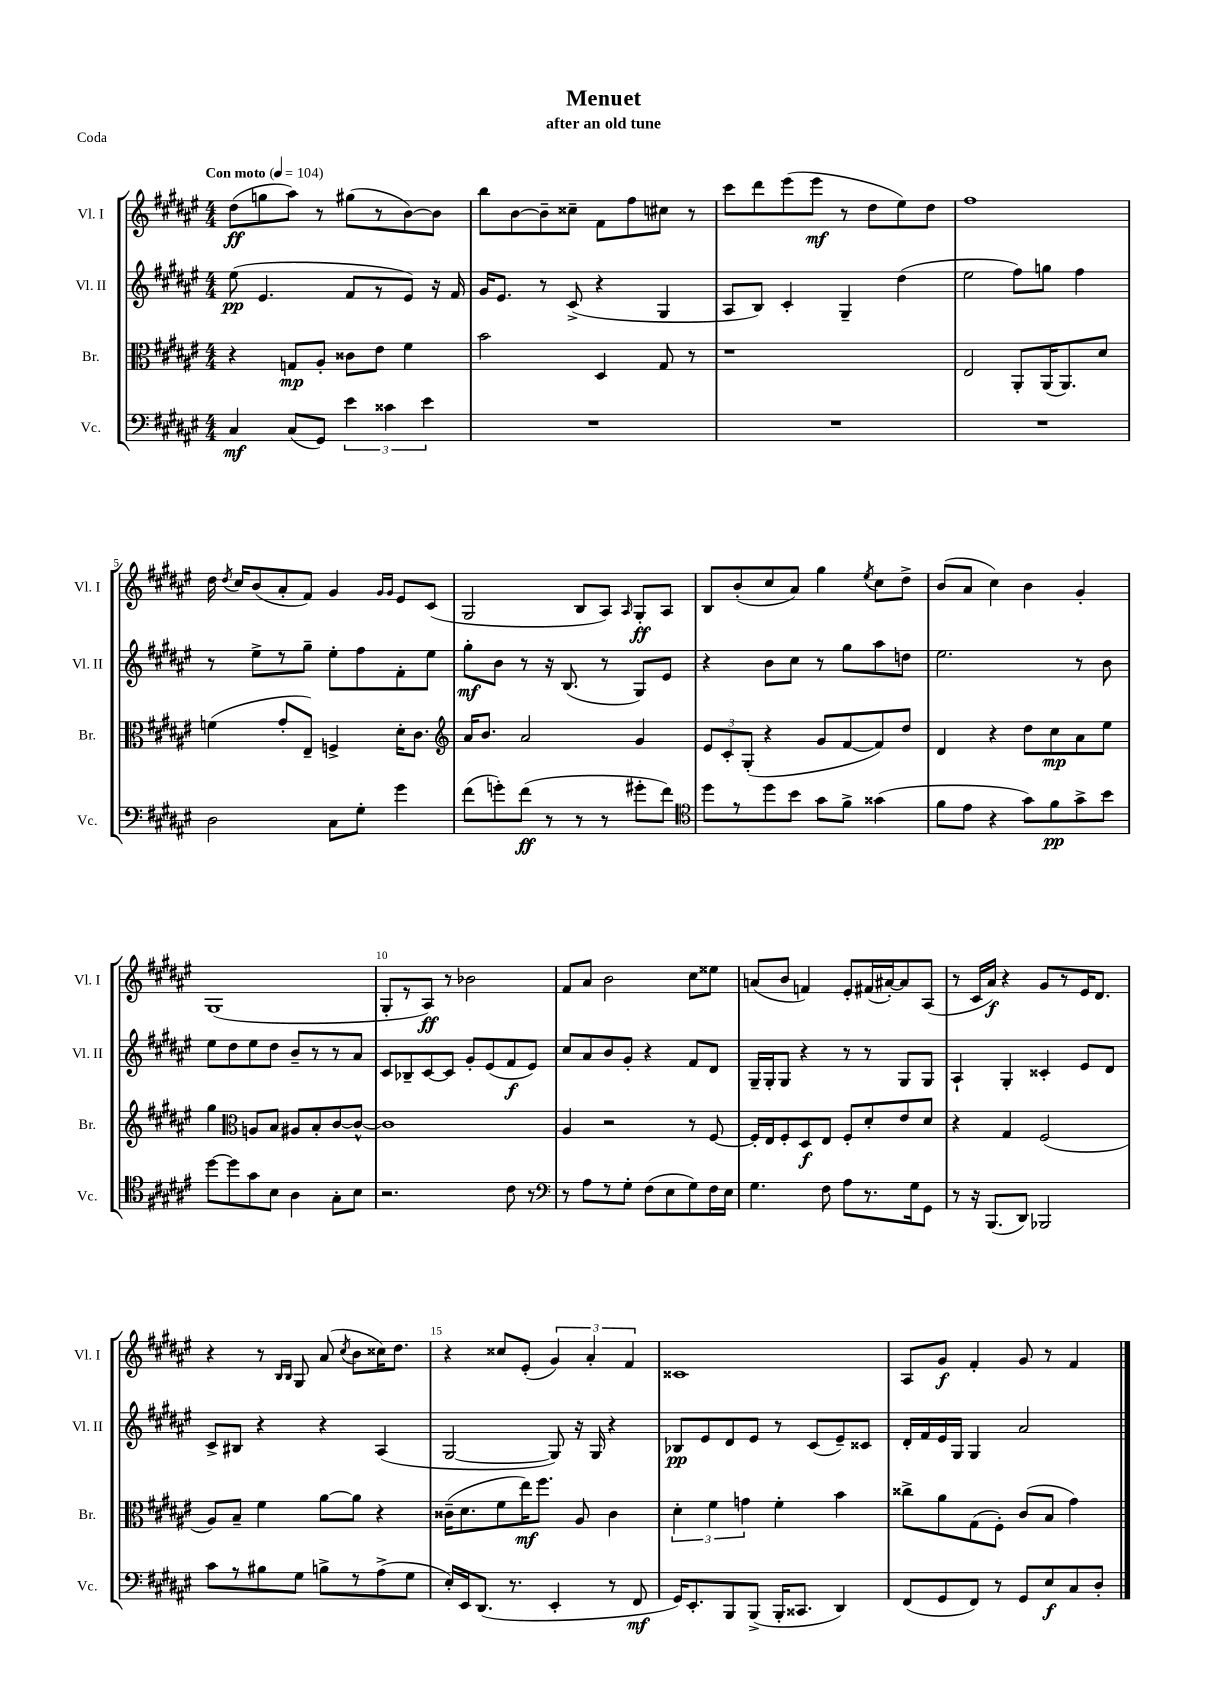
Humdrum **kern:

**kern	**dynam	**kern	**dynam	**kern	**dynam	**kern	**dynam
*part4	*part4	*part3	*part3	*part2	*part2	*part1	*part1
*staff4	*staff4	*staff3	*staff3	*staff2	*staff2	*staff1	*staff1
*I"Vc.	*	*I"Br.	*	*I"Vl. II	*	*I"Vl. I	*
*I'Vc.	*	*I'Br.	*	*I'Vl. II	*	*I'Vl. I	*
*clefF4	*	*clefC3	*	*clefG2	*	*clefG2	*
*k[f#c#g#d#a#e#]	*	*k[f#c#g#d#a#e#]	*	*k[f#c#g#d#a#e#]	*	*k[f#c#g#d#a#e#]	*
*M4/4	*	*M4/4	*	*M4/4	*	*M4/4	*
*MM104	*	*MM104	*	*MM104	*	*MM104	*
=1	=1	=1	=1	=1	=1	=1	=1
!	!	!	!	!	!	!LO:TX:a:B:t=Con moto	!
4C#/	mf	4r	.	(8ee#\	pp	(8dd#\L	ff
.	.	.	.	4.e#/	.	8ggn\	.
(8C#/L	.	8Gn/L	mp	.	.	8aa#\J)	.
8GG#/J)	.	8A#'/J	.	.	.	8r	.
6e#\	.	8c##X\L	.	8f#/L	.	(8gg#X\L	.
.	.	8e#\J	.	8r	.	8r	.
6c##X\	.	.	.	.	.	.	.
.	.	4f#\	.	8e#/J)	.	[8b\)	.
6e#\	.	.	.	.	.	.	.
.	.	.	.	16r	.	8b\J]	.
.	.	.	.	16f#/	.	.	.
=2	=2	=2	=2	=2	=2	=2	=2
1r	.	2b\	.	16g#/KL	.	8bb\L	.
.	.	.	.	8.e#/J	.	.	.
.	.	.	.	.	.	[8b\	.
.	.	.	.	8r	.	8b~\]	.
.	.	.	.	(8c#^/	.	8cc##X~\J	.
.	.	4D#/	.	4r	.	8f#\L	.
.	.	.	.	.	.	8ff#\	.
.	.	8G#/	.	4G#/	.	8cc#X\J	.
.	.	8r	.	.	.	8r	.
=3	=3	=3	=3	=3	=3	=3	=3
1r	.	1r	.	8A#/L	.	8ccc#\L	.
.	.	.	.	8B/J)	.	8ddd#\	.
.	.	.	.	4c#'/	.	(8eee#\	.
.	.	.	.	.	.	8eee#\J	mf
.	.	.	.	4G#~/	.	8r	.
.	.	.	.	.	.	8dd#\L	.
.	.	.	.	(4dd#\	.	8ee#\)	.
.	.	.	.	.	.	8dd#\J	.
=4	=4	=4	=4	=4	=4	=4	=4
1r	.	2E#/	.	2ee#\	.	1ff#	.
.	.	8AA#'/L	.	8ff#\L)	.	.	.
.	.	(16AA#/K	.	8ggn\J	.	.	.
.	.	8.AA#/)	.	.	.	.	.
.	.	.	.	4ff#\	.	.	.
.	.	8d#/J	.	.	.	.	.
!!LO:LB:g=z
=5	=5	=5	=5	=5	=5	=5	=5
2D#\	.	(4fn\	.	8r	.	16dd#\	.
.	.	.	.	.	.	8qdd#/	.
.	.	.	.	.	.	16cc#/KL	.
.	.	.	.	8ee#^\L	.	(8b/	.
.	.	8g#'/L	.	8r	.	8a#'/	.
.	.	8E#~/J)	.	8gg#~\J	.	8f#/J)	.
8C#\L	.	4Fn^/	.	8ee#'\L	.	4g#/	.
8G#'\J	.	.	.	8ff#\	.	.	.
.	.	.	.	.	.	16qqg#/LL	.
.	.	.	.	.	.	16qqg#/JJ	.
4g#\	.	16d#'\KL	.	8f#'\	.	8e#/L	.
.	.	8.c#\J	.	.	.	.	.
.	.	.	.	8ee#\J	.	(8c#/J	.
=6	=6	=6	=6	=6	=6	=6	=6
*	*	*clefG2	*	*	*	*	*
(8f#\L	.	16a#/KL	.	8gg#'\L	mf	2G#/	.
.	.	8.b/J	.	.	.	.	.
8gn'\)	.	.	.	8b\J	.	.	.
(8f#\J	ff	2a#/	.	8r	.	.	.
8r	.	.	.	16r	.	.	.
.	.	.	.	(8.B/	.	.	.
8r	.	.	.	.	.	8B/L	.
8r	.	.	.	8r	.	8A#/J)	.
.	.	.	.	.	.	16qqA#/	.
8g#X'\L	.	4g#/	.	8G#/L)	.	8G#'/L	ff
8f#\J)	.	.	.	8e#/J	.	8A#/J	.
=7	=7	=7	=7	=7	=7	=7	=7
*clefC4	*	*	*	*	*	*	*
8dd#\L	.	12e#/L	.	4r	.	8B/L	.
.	.	12c#'/	.	.	.	.	.
8r	.	.	.	.	.	(8b'/	.
.	.	(12G#'/J	.	.	.	.	.
8dd#\	.	4r	.	8b\L	.	8cc#/	.
8b\J	.	.	.	8cc#\J	.	8a#/J)	.
8g#\L	.	8g#/L	.	8r	.	4gg#\	.
8f#^\J	.	[8f#/	.	8gg#\L	.	.	.
.	.	.	.	.	.	8qee#/	.
(4g##X\	.	8f#/])	.	8aa#\	.	8cc#\L	.
.	.	8dd#/J	.	8ddn\J	.	8dd#^\J	.
=8	=8	=8	=8	=8	=8	=8	=8
8f#\L	.	4d#/	.	2.ee#\	.	(8b/L	.
8e#\J	.	.	.	.	.	8a#/J	.
4r	.	4r	.	.	.	4cc#\)	.
8g#\L)	.	8dd#\L	.	.	.	4b\	.
8f#\	pp	8cc#\	mp	.	.	.	.
8g#^\	.	8a#\	.	8r	.	4g#'/	.
8b\J	.	8ee#\J	.	8b\	.	.	.
!!LO:LB:g=z
=9	=9	=9	=9	=9	=9	=9	=9
[8dd#\L	.	4gg#\	.	8ee#\L	.	(1G#	.
8dd#\]	.	.	.	8dd#\	.	.	.
*	*	*clefC3	*	*	*	*	*
8g#\	.	8An/L	.	8ee#\	.	.	.
8B\J	.	8B/J	.	8dd#\J	.	.	.
4A#\	.	8A#X/L	.	8b~/L	.	.	.
.	.	8B'/	.	8r	.	.	.
8G#'\L	.	[8c#/	.	8r	.	.	.
8B\J	.	8c#^^/J_	.	8a#/J	.	.	.
=10	=10	=10	=10	=10	=10	=10	=10
2.r	.	1c#]	.	8c#/L	.	8G#'/L	.
.	.	.	.	8B-X~/	.	8r	.
.	.	.	.	[8c#/	.	8A#/J)	ff
.	.	.	.	8c#/J]	.	8r	.
.	.	.	.	8g#'/L	.	2b-X\	.
.	.	.	.	(8e#/	.	.	.
8c#\	.	.	.	8f#/	f	.	.
8r	.	.	.	8e#/J)	.	.	.
=11	=11	=11	=11	=11	=11	=11	=11
*clefF4	*	*	*	*	*	*	*
8r	.	4A#/	.	8cc#/L	.	8f#/L	.
8A#\L	.	.	.	8a#/	.	8a#/J	.
8r	.	2r	.	8b/	.	2b\	.
8G#'\J	.	.	.	8g#'/J	.	.	.
(8F#\L	.	.	.	4r	.	.	.
8E#\	.	.	.	.	.	.	.
8G#\)	.	8r	.	8f#/L	.	8cc#\L	.
16F#\L	.	[8F#/	.	8d#/J	.	8ee##X\J	.
16E#\JJ	.	.	.	.	.	.	.
=12	=12	=12	=12	=12	=12	=12	=12
4.G#\	.	16F#'/LL]	.	16G#~/LL	.	(8an/L	.
.	.	16E#/J	.	16G#'/J	.	.	.
.	.	8F#'/	.	8G#/J	.	8b/J	.
.	.	8D#/	f	4r	.	4fn/)	.
8F#\	.	8E#/J	.	.	.	.	.
8A#\L	.	8F#'/L	.	8r	.	8e#'/L	.
8.r	.	8d#'/	.	8r	.	(16f#X/L	.
.	.	.	.	.	.	[16a#X'/J)	.
.	.	8e#/	.	8G#/L	.	8a#/]	.
16G#\k	.	.	.	.	.	.	.
8GG#\J	.	8d#/J	.	8G#/J	.	(8A#/J	.
=13	=13	=13	=13	=13	=13	=13	=13
8r	.	4r	.	4A#`/	.	8r	.
16r	.	.	.	.	.	16c#/LL	.
(8.BBB/L	.	.	.	.	.	16a#/JJ)	f
.	.	4G#/	.	4G#'/	.	4r	.
8DD#/J)	.	.	.	.	.	.	.
2BBB-X/	.	(2F#/	.	4c##X'/	.	8g#/L	.
.	.	.	.	.	.	8r	.
.	.	.	.	8e#/L	.	16e#/K	.
.	.	.	.	.	.	8.d#/J	.
.	.	.	.	8d#/J	.	.	.
!!LO:LB:g=z
=14	=14	=14	=14	=14	=14	=14	=14
8c#\L	.	8A#/L)	.	8c#^/L	.	4r	.
8r	.	8B~/J	.	8B#X/J	.	.	.
8B#X\	.	4f#\	.	4r	.	8r	.
.	.	.	.	.	.	16qqB/LL	.
.	.	.	.	.	.	16qqB/JJ	.
8G#\J	.	.	.	.	.	8G#/	.
8Bn^\L	.	[8a#\L	.	4r	.	(8a#/	.
.	.	.	.	.	.	8qcc#/	.
8r	.	8a#\J]	.	.	.	8b\L	.
(8A#^\	.	4r	.	(4A#/	.	16cc##X\K)	.
.	.	.	.	.	.	8.dd#\J	.
8G#\J	.	.	.	.	.	.	.
=15	=15	=15	=15	=15	=15	=15	=15
16E#'/LL)	.	(16c##X~\KL	.	[2G#/	.	4r	.
16EE#/J	.	8.d#\	.	.	.	.	.
(8.DD#/J	.	.	.	.	.	.	.
.	.	8f#\	.	.	.	8cc##X/L	.
8.r	.	.	.	.	.	.	.
.	.	16ee#\K)	mf	.	.	(8e#'/J	.
.	.	8.ff#\J	.	.	.	.	.
4EE#'/	.	.	.	8G#/])	.	6g#/)	.
.	.	8A#/	.	16r	.	.	.
.	.	.	.	.	.	6a#'/	.
.	.	.	.	16G#/	.	.	.
8r	.	4c##\	.	4r	.	.	.
.	.	.	.	.	.	6f#/	.
8FF#/	mf	.	.	.	.	.	.
=16	=16	=16	=16	=16	=16	=16	=16
16GG#/KL)	.	6d#'\	.	8B-X/L	pp	1c##X	.
8.EE#'/	.	.	.	.	.	.	.
.	.	.	.	8e#/	.	.	.
.	.	6f#\	.	.	.	.	.
8BBB/	.	.	.	8d#/	.	.	.
.	.	6gn\	.	.	.	.	.
(8BBB^/J	.	.	.	8e#/J	.	.	.
16BBB'/KL	.	4f#'\	.	8r	.	.	.
8.CC##X/J	.	.	.	.	.	.	.
.	.	.	.	(8c#/L	.	.	.
4DD#/)	.	4b\	.	8e#~/)	.	.	.
.	.	.	.	8c##X/J	.	.	.
=17	=17	=17	=17	=17	=17	=17	=17
(8FF#/L	.	8cc##X^\L	.	16d#'/LL	.	8A#/L	.
.	.	.	.	16f#/	.	.	.
8GG#/	.	8a#\	.	16e#/	.	8g#/J	f
.	.	.	.	16G#/JJ	.	.	.
8FF#/J)	.	(8G#\	.	4G#/	.	4f#'/	.
8r	.	8F#'\J)	.	.	.	.	.
8GG#/L	.	(8c#/L	.	2a#/	.	8g#/	.
8E#/	f	8B/J	.	.	.	8r	.
8C#/	.	4g#\)	.	.	.	4f#/	.
8D#'/J	.	.	.	.	.	.	.
==	==	==	==	==	==	==	==
*-	*-	*-	*-	*-	*-	*-	*-
